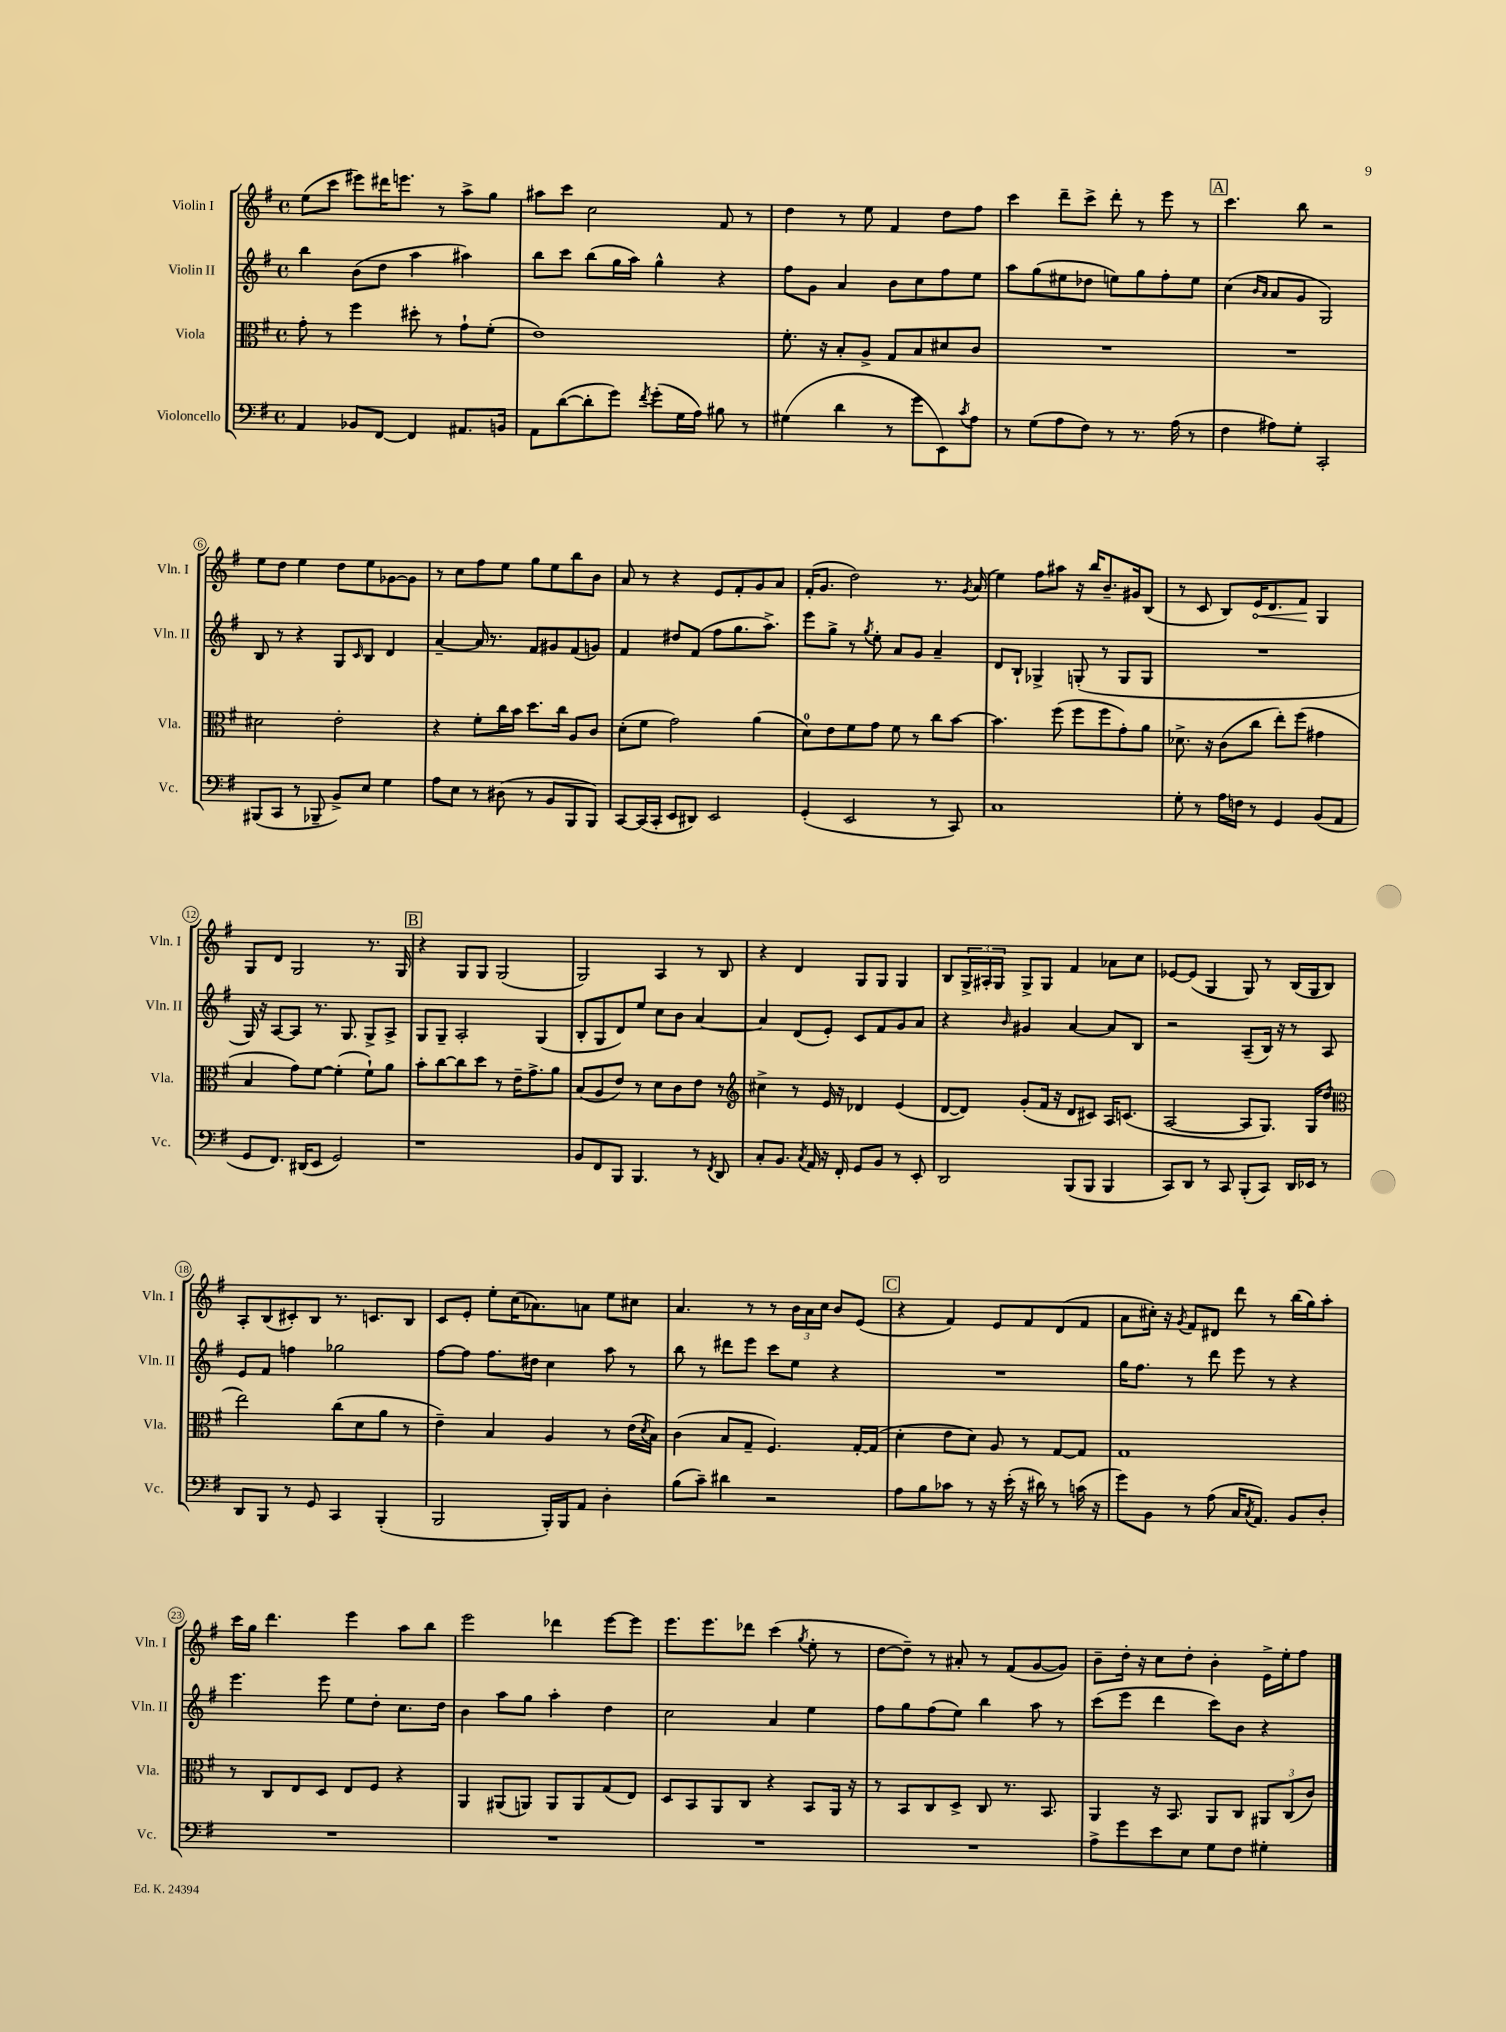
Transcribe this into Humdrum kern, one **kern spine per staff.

**kern	**kern	**kern	**kern	**dynam
*part4	*part3	*part2	*part1	*part1
*staff4	*staff3	*staff2	*staff1	*staff1
*I"Violoncello	*I"Viola	*I"Violin II	*I"Violin I	*
*I'Vc.	*I'Vla.	*I'Vln. II	*I'Vln. I	*
*clefF4	*clefC3	*clefG2	*clefG2	*
*k[f#]	*k[f#]	*k[f#]	*k[f#]	*
*M4/4	*M4/4	*M4/4	*M4/4	*
*met(c)	*met(c)	*met(c)	*met(c)	*
=1	=1	=1	=1	=1
4AA/	8g'\	4bb\	(8ee\L	.
.	8r	.	8ccc\J	.
8BB-X/L	4ff#\	(8b\L	8eee#X\L)	.
[8FF#/J	.	8dd\J	16ddd#X\K	.
.	.	.	8.eeen\J	.
4FF#/]	8dd#X'\	4aa\	.	.
.	8r	.	8r	.
8.AA#X/L	8g`\L	4aa#X\)	8aa^\L	.
.	(8f#'\J	.	8gg\J	.
16BBn/Jk	.	.	.	.
=2	=2	=2	=2	=2
8AA\L	1e)	8bb\L	8aa#X\L	.
([8d\	.	8ccc\J	8ccc\J	.
8d'\]	.	(8bb\L	2cc\	.
8g\J)	.	16gg\L	.	.
.	.	16aa\JJ)	.	.
8qf#/	.	.	.	.
(8g'\L	.	4gg^^\	.	.
16G\L	.	.	.	.
16A\JJ)	.	.	.	.
8B#X\	.	4r	8f#/	.
8r	.	.	8r	.
=3	=3	=3	=3	=3
(4G#X\	8.f#'\	8ff#\L	4dd\	.
.	.	8g\J	.	.
.	16r	.	.	.
4d\	8B'/L	4a/	8r	.
.	8A^/J	.	8ee\	.
8r	8G/L	8b\L	4f#/	.
8g\L	8B/	8cc\	.	.
8EE\)	8d#X/	8ff#\	8dd\L	.
8qc/	.	.	.	.
8A\J	8c/J	8ee\J	8ff#\J	.
=4	=4	=4	=4	=4
8r	1r	8aa\L	4ccc\	.
(8G\L	.	(8gg\	.	.
8A\	.	8ee#X\	8ddd~\L	.
8F#\J)	.	8dd-X\J	8ccc^\J	.
8r	.	8een\L)	8ddd'\	.
8.r	.	8gg\	8r	.
.	.	8ff#'\	8eee\	.
(16A\	.	.	.	.
8r	.	8ee\J	8r	.
!!LO:REH:place=s1:t=A
=5	=5	=5	=5	=5
4F#\	1r	(4cc\	4.ccc\	.
.	.	16qqb/LL	.	.
.	.	16qqa/JJ	.	.
8A#X\L)	.	8a/L	.	.
8G'\J	.	8g/J	8bb\	.
2CC'/	.	2G/)	2r	.
!!LO:LB:g=z
=6	=6	=6	=6	=6
(8BBB#X/L	2d#X\	8B/	8ee\L	.
8CC/J	.	8r	8dd\J	.
8r	.	4r	4ee\	.
8BBB-X~/	.	.	.	.
8BB^/L)	2e'\	8G/L	8dd\L	.
.	.	16qqc/	.	.
8E/J	.	8B/J	8ee\	.
4G\	.	4d/	[8g-X\	.
.	.	.	8g-\J]	.
=7	=7	=7	=7	=7
8A\L	4r	[4a~/	8r	.
8E\J	.	.	8cc\L	.
8r	8f#'\L	16a/]	8ff#\	.
.	.	8.r	.	.
(8D#X\	16cc\L	.	8ee\J	.
.	16b\JJ	.	.	.
8r	8.dd\L	8f#/L	8gg\L	.
8BB/L	.	8g#X/	8ee\	.
.	16cc\Jk	.	.	.
8BBB/	8A/L	(8f#/	8bb\	.
8BBB/J)	8c/J	8gn/J)	8b\J	.
=8	=8	=8	=8	=8
[8CC/L	(8d'\L	4f#/	8a/	.
(16CC/L]	8f#\J	.	8r	.
16CC'/JJ	.	.	.	.
8EE/L	2g\)	8dd#X/L	4r	.
8DD#X/J)	.	(8f#/J	.	.
2EE/	.	8ff#\L	8e/L	.
.	.	8.gg\	8f#'/	.
.	(4a\	.	8g/	.
.	.	8.aa^\J)	.	.
.	.	.	8a/J	.
=9	=9	=9	=9	=9
(4GG'/	8d\L)	8eee\L	(16f#'/KL	.
.	.	.	8.g/J	.
.	8e\	8gg^\J	.	.
2EE/	8f#\	8r	2dd\)	.
.	.	8qgg/	.	.
.	8g\J	8ee'\	.	.
.	8f#\	8a/L	.	.
.	8r	8g/J	.	.
8r	8cc\L	4a~/	8.r	.
8CC/)	[8b\J	.	.	.
.	.	.	8qg/	.
.	.	.	(16a/	.
=10	=10	=10	=10	=10
1C	4.b\]	8d/L	4ee\)	.
.	.	8B`/J	.	.
.	.	4G-X^/	8ff#\L	.
.	(8ff#\	.	8aa#X\J	.
.	8ff#\L	(8Gn'/	16r	.
.	.	.	16bb/KL	.
.	8ff#\	8r	8.b~/	.
.	8g'\)	8G/L	.	.
.	.	.	16g#X/k	.
.	8a\J	8G/J	(8B/J	.
=11	=11	=11	=11	=11
8G'\	8.d-X^\	1r	8r	.
8r	.	.	8c/	.
.	16r	.	.	.
16A\LL	(8c\L	.	8B/L)	.
16Fn\JJ	.	.	.	.
!	!	!	!	!LO:HP:b
8r	8cc\J	.	16e/K	<
.	.	.	8.d/	.
4GG/	8ee'\L)	.	.	.
.	(8ff#\J	.	8f#/J	.
(8BB/L	4g#X\	.	4G/	[
8AA/J	.	.	.	.
!!LO:LB:g=z
=12	=12	=12	=12	=12
8GG/L	4B/	16G/)	8G/L	.
.	.	16r	.	.
8.FF#/J)	.	[8A/L	8d/J	.
.	8g\L)	8A/J]	2G/	.
(16DD#X/KL	.	.	.	.
8EE/J	[8f#\J	8.r	.	.
2GG/)	(4f#'\]	.	.	.
.	.	8.G/	.	.
.	8f#`\L)	8G^/L	8.r	.
.	8a\J	8A^/J	.	.
.	.	.	16G/	.
!!LO:REH:place=s1:t=B
=13	=13	=13	=13	=13
1r	8b'\L	8G/L	4r	.
.	[8cc\	8G~/J	.	.
.	8cc\]	2A'/	8G/L	.
.	8dd\J	.	8G/J	.
.	8r	.	(2G/	.
.	16e~\KL	.	.	.
.	8.g^\	.	.	.
.	.	(4G/	.	.
.	8a\J	.	.	.
=14	=14	=14	=14	=14
8BB/L	(8B/L	8B'/L	2G/)	.
8FF#/	8A/	8G/	.	.
8BBB/J	8e/J)	8d/)	.	.
4.BBB/	8r	8ee/J	.	.
.	8d\L	8cc\L	4A/	.
.	8c\	8b\J	.	.
8r	8e\J	[4a/	8r	.
8qFF#/	.	.	.	.
8DD/	8r	.	8B/	.
=15	=15	=15	=15	=15
*	*clefG2	*	*	*
8C'/L	4cc#X^\	4a/]	4r	.
8.BB/J	.	.	.	.
.	8r	(8d/L	4d/	.
8qC/	.	.	.	.
16AA/	.	.	.	.
16r	16e/	8e'/J)	.	.
16FF#'/	16r	.	.	.
8GG/L	4d-X/	8c/L	8G/L	.
8BB/J	.	8f#/	8G/J	.
8r	(4e/	8g/	4G/	.
8EE'/	.	8a/J	.	.
=16	=16	=16	=16	=16
2DD/	[8d/L	4r	8B/L	.
.	8d/J])	.	24G^/L	.
.	.	.	24A#X'/	.
.	.	.	24G/JJ	.
.	.	16qqb/	.	.
.	(8g'/L	4g#X/	8G^/L	.
.	16f#/Jk	.	8G/J	.
.	16r	.	.	.
(8BBB/L	8d/L	[4a/	4f#/	.
8BBB/J	8c#X/J)	.	.	.
4BBB/	16A/KL	8a/L]	8a-X\L	.
.	(8.cn/J	.	.	.
.	.	8B/J	8cc\J	.
=17	=17	=17	=17	=17
8CC/L)	[2A/	2r	[8e-X/L	.
8DD/J	.	.	(8e-/J]	.
8r	.	.	4G/	.
8CC/	.	.	.	.
(8BBB'/L	8A/L]	(8A~/L	8G/)	.
8CC/J)	8.G/J)	16B/Jk)	8r	.
.	.	16r	.	.
16DD/LL	.	8r	(16B/LL	.
16EE-X/JJ	16G/KL	.	16G/J	.
8r	(8dd/J	8A/	8B/J)	.
!!LO:LB:g=z
=18	=18	=18	=18	=18
*	*clefC3	*	*	*
8DD/L	2ee\)	8e/L	8A'/L	.
8BBB/J	.	8f#/J	(8B/	.
8r	.	4ffn\	8c#X'/)	.
8GG/	.	.	8B/J	.
4CC/	(8cc\L	2gg-X\	8.r	.
.	8d\	.	.	.
.	.	.	8.cn/L	.
(4BBB'/	8a\J	.	.	.
.	8r	.	8B/J	.
=19	=19	=19	=19	=19
2BBB/	4e~\)	[8ff#\L	8c/L	.
.	.	8ff#\J]	8e'/J	.
.	4B/	8.ff#\L	8ee'\L	.
.	.	.	(16cc\K	.
.	.	16dd#X\Jk	8.a-X\)	.
16BBB'/LL)	4A/	4cc\	.	.
16BBB/J	.	.	.	.
8AA/J	.	.	8an\J	.
4D'\	8r	8aa\	8ee\L	.
.	(16e\LL	8r	8cc#X\J	.
.	8qd/	.	.	.
.	16B\JJ)	.	.	.
=20	=20	=20	=20	=20
(8B\L	(4c\	8bb\	4.a/	.
8c~\J)	.	8r	.	.
4d#X\	8B/L	8ddd#X\L	.	.
.	8G~/J	8eee\J	8r	.
2r	4.F#/)	8ccc\L	8r	.
.	.	8ee\J	24b\LL	.
.	.	.	24a\	.
.	.	.	24cc\JJ	.
.	.	4r	8b/L	.
.	[16G'/LL	.	(8e/J	.
.	(16G/JJ]	.	.	.
!!LO:REH:place=s1:t=C
=21	=21	=21	=21	=21
8A\L	4d'\	1r	4r	.
8B\	.	.	.	.
8c-X\J	8e\L	.	4f#/)	.
8r	8d\J)	.	.	.
16r	8A/	.	8e/L	.
(16e'\	.	.	.	.
16r	8r	.	8f#/	.
16d#X\)	.	.	.	.
8r	[8G/L	.	(8d/	.
(16cn\	8G/J]	.	8f#/J	.
16r	.	.	.	.
=22	=22	=22	=22	=22
8g\L)	1G	16gg\KL	8a\L	.
.	.	8.ff#\J	.	.
8BB\J	.	.	16cc#X'\Jk)	.
.	.	.	16r	.
.	.	.	8qg/	.
8r	.	8r	8f#/L	.
(8A\	.	8ddd\	8d#X/J	.
16C/KL	.	8eee\	8ddd\	.
8qC/	.	.	.	.
8.AA/J)	.	.	.	.
.	.	8r	8r	.
8BB/L	.	4r	(16bb\LL	.
.	.	.	16gg\J)	.
8D'/J	.	.	8aa'\J	.
!!LO:LB:g=z
=23	=23	=23	=23	=23
1r	8r	4.eee\	16ccc\LL	.
.	.	.	16gg\JJ	.
.	8C/L	.	4.ddd\	.
.	8E/	.	.	.
.	8D/J	8eee\	.	.
.	8E/L	8ee\L	4eee\	.
.	8F#/J	8dd'\J	.	.
.	4r	8.cc\L	8aa\L	.
.	.	.	8bb\J	.
.	.	16dd\Jk	.	.
=24	=24	=24	=24	=24
1r	4AA/	4b\	2eee\	.
.	(8AA#X/L	8aa\L	.	.
.	8AAn/J)	8gg\J	.	.
.	8AA/L	4aa'\	4ddd-X\	.
.	8AA/	.	.	.
.	(8G/	4dd\	[8eee\L	.
.	8E/J)	.	8eee\J]	.
=25	=25	=25	=25	=25
1r	8D/L	2cc\	8.eee\L	.
.	8BB/	.	.	.
.	.	.	8.eee\	.
.	8AA/	.	.	.
.	8C/J	.	8ddd-X\J	.
.	4r	4a/	(4ccc\	.
.	.	.	8qgg/	.
.	8BB/L	4ee\	8ee'\	.
.	16AA/Jk	.	8r	.
.	16r	.	.	.
=26	=26	=26	=26	=26
1r	8r	8ff#\L	[8dd\L	.
.	8BB/L	8gg\	8dd~\J])	.
.	8C/	(8ff#\	8r	.
.	8D^/J	8ee\J)	8a#X'/	.
.	8C/	4bb\	8r	.
.	8.r	.	(8f#/L	.
.	.	8aa\	[8g/	.
.	8.BB/	.	.	.
.	.	8r	8g/J])	.
=27	=27	=27	=27	=27
8A^\L	4AA/	(8ccc\L	8b~\L	.
8g\	.	8eee\J	16dd'\Jk	.
.	.	.	16r	.
8e\	16r	4ddd\	8cc\L	.
.	8.BB/	.	.	.
8E\J	.	.	8dd'\J	.
8G\L	8AA/L	8ccc\L)	4b'\	.
8F#\J	8C/J	8b\J	.	.
4G#X'\	12AA#X/L	4r	16e^\LL	.
.	.	.	16ee'\J	.
.	(12C/	.	.	.
.	.	.	8ff#\J	.
.	12c/J)	.	.	.
==	==	==	==	==
*-	*-	*-	*-	*-
